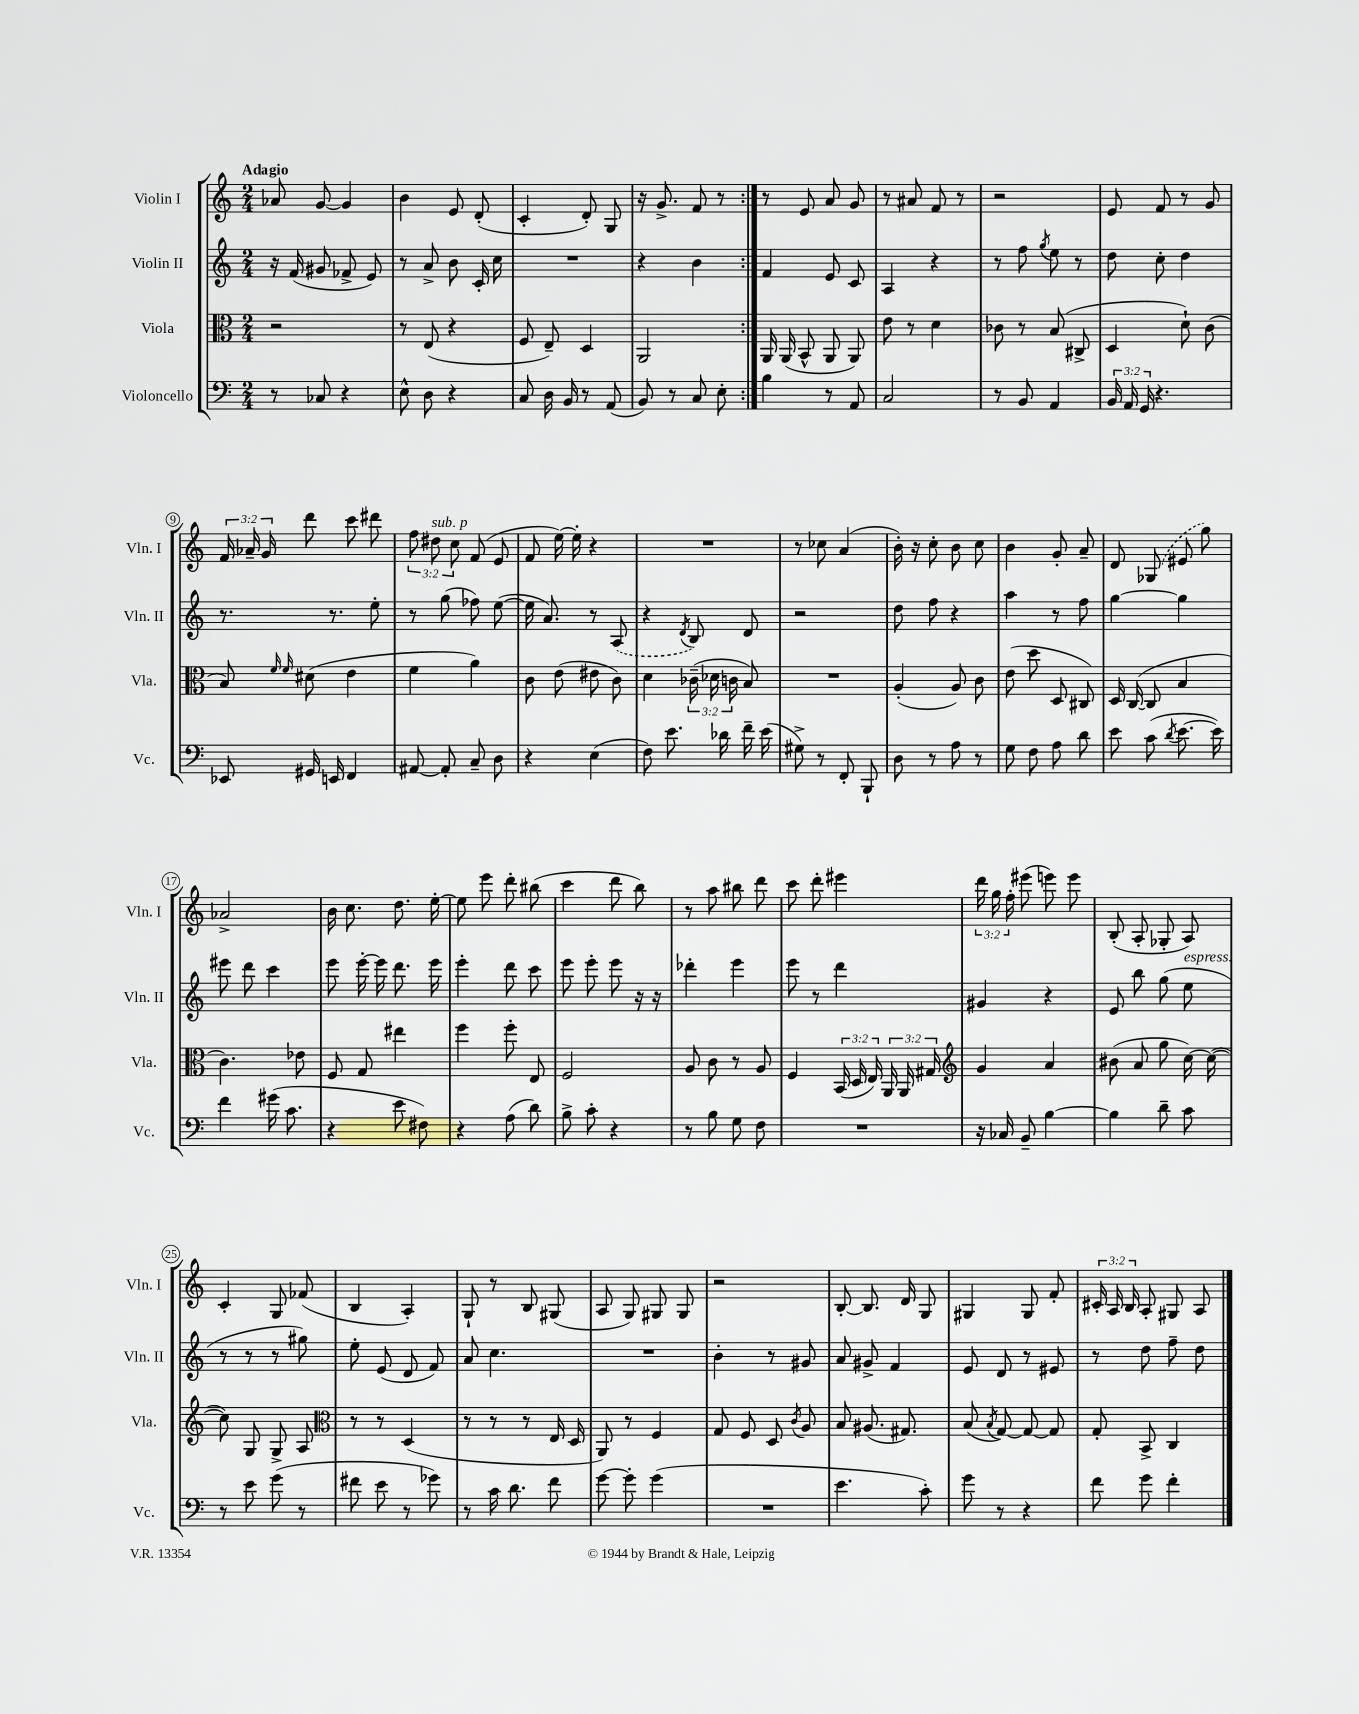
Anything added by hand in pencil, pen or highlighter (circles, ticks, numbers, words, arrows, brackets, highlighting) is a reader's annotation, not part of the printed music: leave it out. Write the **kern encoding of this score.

**kern	**kern	**kern	**kern
*staff4	*staff3	*staff2	*staff1
*clefF4	*clefC3	*clefG2	*clefG2
*k[]	*k[]	*k[]	*k[]
*M2/4	*M2/4	*M2/4	*M2/4
8r	2r	16r	8a-/
.	.	(16f/	.
8C-/	.	8g#/	[8g/
4r	.	8f-^/	4g/]
.	.	8e/)	.
=	=	=	=
8E^^\	8r	8r	4b\
8D\	(8E/	8a^/	.
4r	4r	8b\	8e/
.	.	16c'/	(8d'/
.	.	16cc\	.
=	=	=	=
8C/	8F/	2r	4c'/
16D\	8E~/)	.	.
16BB/	.	.	.
8r	4D/	.	8d'/)
(8AA/	.	.	8G/
=	=	=	=
8BB/)	2AA/	4r	16r
.	.	.	8.g^/
8r	.	.	.
8C/	.	4b\	8f/
8E'\	.	.	8r
=:|!	=:|!	=:|!	=:|!
4B\	16AA/	4f/	8r
.	(16AA/	.	.
.	8BB^^/	.	8e/
8r	8AA/	8e/	8a/
8AA/	8AA/)	8c/	8g/
=	=	=	=
2C/	8e\	4A/	8r
.	8r	.	8a#/
.	4d\	4r	8f/
.	.	.	8r
=	=	=	=
8r	8c-\	8r	2r
8BB/	8r	8ff\	.
.	.	8qgg/	.
4AA/	(8B/	8ee\	.
.	8C#^/	8r	.
=	=	=	=
24BB/	4D/	8dd\	8e/
24AA/	.	.	.
24GG/	.	.	.
4.r	.	8cc'\	8f/
.	8d`\)	4dd\	8r
.	(8c\	.	8g/
=	=	=	=
8EE-/	8B/)	8.r	24f/
.	.	.	24a-~/
.	.	.	24g/
.	16qqf/	.	.
.	16qqf/	.	.
16GG#/	(8d#\	.	8ddd\
16EE/	.	8.r	.
4FF/	4e\	.	8ccc\
.	.	8ee'\	8ddd#\
=	=	=	=
[8AA#/	4f\	8r	12ff\
.	.	.	12dd#\
8AA#'/]	.	(8gg\	.
.	.	.	12cc\
8C~/	4a\)	8ff-\)	(8f/
8D\	.	([8ee\	8e/
=	=	=	=
4r	8c\	16ee\]	8f/
.	.	8.a/)	.
.	(8e\	.	[16ee\)
.	.	.	16ee'\]
(4E\	8e#\	8r	4r
.	8c\)	(8A/	.
=	=	=	=
8F\)	4d\	4r	2r
8.e\	.	.	.
.	.	8qd/	.
.	(24c-~\	8B/)	.
.	24d-\	.	.
16d-\	.	.	.
.	24c\	.	.
16f~\	8B/)	8d/	.
(16e\	.	.	.
=	=	=	=
8G#^\)	2r	2r	8r
8r	.	.	8cc-\
8FF'/	.	.	(4a/
8BBB`/	.	.	.
=	=	=	=
8D\	(4A'/	8dd\	16b'\)
.	.	.	16r
8r	.	8ff\	8cc'\
8A\	8A/)	4r	8b\
8r	8c\	.	8cc\
=	=	=	=
8G\	(8e\	4aa\	4b\
8F\	8dd\	.	.
8A\	8D/	8r	8g'/
8d\	8C#/)	8ff\	8a~/
=	=	=	=
8e\	16D/	[4gg\	8d/
.	([16C/	.	.
(8c\	8C/]	.	(8G-/
8qd/	.	.	.
[8.e\	4B/	4gg\]	8e#/
.	.	.	8gg\)
16e\])	.	.	.
=	=	=	=
4f\	4.c\)	8eee#\	2a-^/
.	.	8ddd\	.
(16g#\	.	4ccc\	.
8.c\	.	.	.
.	8e-\	.	.
=	=	=	=
4r	8F/	8eee\	16b\
.	.	.	8.cc\
.	8G/	[16eee'\	.
.	.	16eee\]	.
8e\	4ee#\	8.ddd\	8.dd\
8F#\)	.	.	.
.	.	16eee\	[16ee'\
=	=	=	=
4r	4ff\	4eee'\	8ee\]
.	.	.	8eee\
(8A\	8ff'\	8ddd\	8ddd'\
8d\)	8E/	8ccc\	(8bb#\
=	=	=	=
8B^\	2F/	8eee\	4ccc\
8c'\	.	8eee'\	.
4r	.	8eee\	8ddd\
.	.	16r	8bb\)
.	.	16r	.
=	=	=	=
8r	8A/	4ddd-'\	8r
8B\	8c\	.	8aa\
8G\	8r	4eee\	8bb#\
8F\	8A/	.	8ddd\
=	=	=	=
2r	4F/	8eee\	8ccc\
.	.	8r	8ddd'\
.	(24BB/	4ddd\	4eee#\
.	24D/	.	.
.	24E/)	.	.
.	24AA/	.	.
.	24AA/	.	.
.	24G#/	.	.
=	=	=	=
*	*clefG2	*	*
16r	4g/	4g#/	24ddd\
.	.	.	24gg\
16C-/	.	.	.
.	.	.	24ff'\
8BB~/	.	.	(8eee#\
[4B\	4a/	4r	8eee\)
.	.	.	8eee\
=	=	=	=
4B\]	(8b#\	8e/	(8B'/
.	8a/	8bb\	8A'/
8d~\	8gg\	(8gg\	8G-'/
8c\	[16cc\)	8ee\	8A/)
.	(16cc\_	.	.
=	=	=	=
8r	8cc\])	8r	4c'/
8e\	8G/	8r	.
(8g\	8G^/	8r	8G/
8r	8A/	8gg#\)	(8f-/
=	=	=	=
*	*clefC3	*	*
8f#\	8r	8ee'\	4B/
8e\	8r	(8e/	.
8r	(4D/	8d/	4A'/)
8g-\)	.	8f/)	.
=	=	=	=
8r	8r	8a/	8G`/
16c\	8r	4.cc\	8r
8.d\	.	.	.
.	8r	.	8B/
8f\	16E/	.	(8G#/
.	16D/	.	.
=	=	=	=
[8g\	8AA/)	2r	8A/
8g'\]	8r	.	8G/)
(4g\	4F/	.	8G#/
.	.	.	8G#/
=	=	=	=
2r	8G/	4b'\	2r
.	8F/	.	.
.	8D/	8r	.
.	8qc/	.	.
.	8A/	8g#/	.
=	=	=	=
4.e\	8B/	8a/	[8B'/
.	(8.A#/	8g#^/	8.B/]
.	.	4f/	.
.	8.G#/)	.	16d/
8c'\)	.	.	8G/
=	=	=	=
8g\	(8B/	8e/	4G#/
.	8qB/	.	.
8r	[8G/)	8d/	.
4r	8G/_	8r	8G#/
.	8G/]	8e#/	8f'/
=	=	=	=
8f\	8G'/	8r	24c#'/
.	.	.	24A/
.	.	.	24B/
8g\	8BB^/	8dd\	8A'/
4f'\	4C/	8ff~\	8G#/
.	.	8dd\	8A/
==	==	==	==
*-	*-	*-	*-
